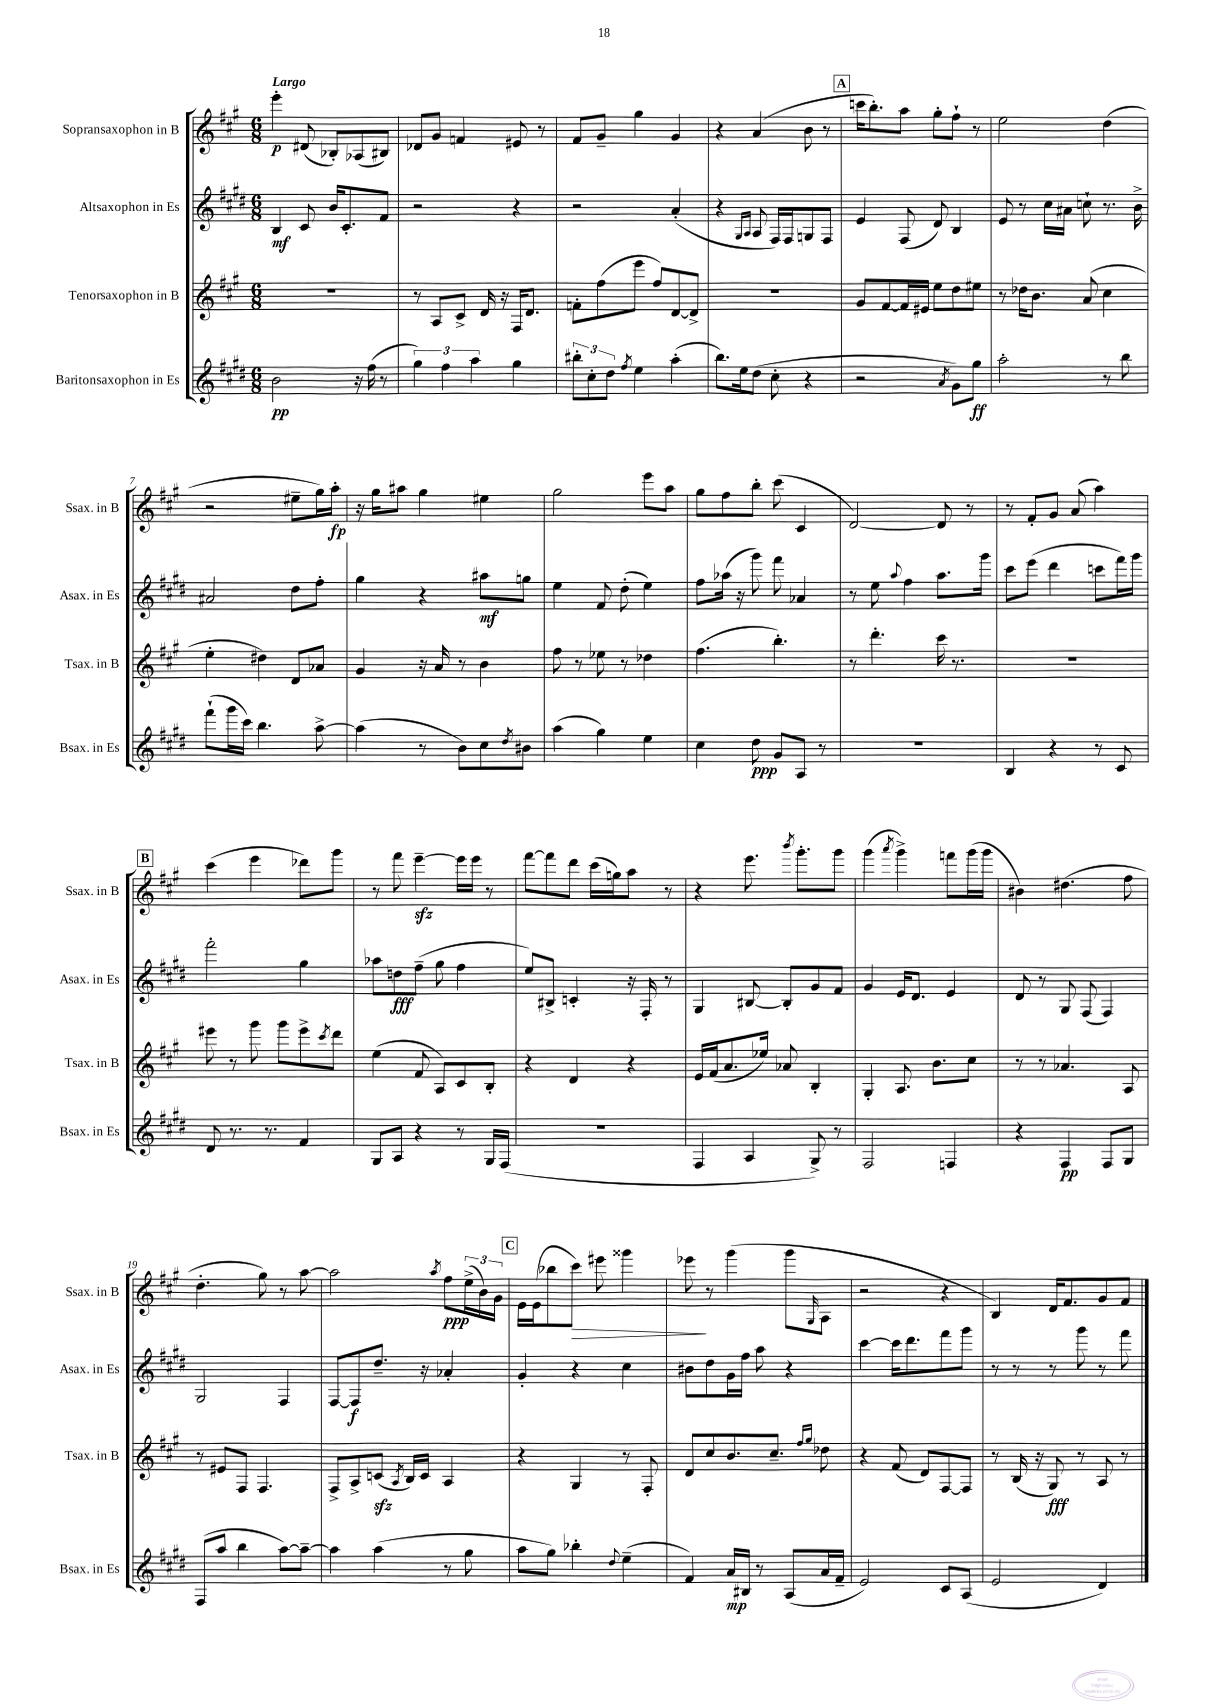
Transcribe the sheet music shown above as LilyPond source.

<<
\new StaffGroup <<
\new Staff = "s0" \with { instrumentName = "Sopransaxophon in B" shortInstrumentName = "Ssax. in B" } {
    \clef treble \key a \major \numericTimeSignature \time 6/8 \tempo "Largo"
    e'''4-.\p dis'8( bes8-.) aes8( bis8) |
    des'8 gis'8 f'4 eis'8 r8 |
    fis'8 gis'8-- gis''4 gis'4 |
    r4 a'4( b'8 r8 |
    \mark \markup { \box "A" } c'''16 b''8.-.) a''8 gis''8-. fis''8-! r8 |
    e''2 d''4( |
    r2 eis''8-- gis''16) a''16-.\fp |
    r16 gis''16 ais''8 gis''4 eis''4 |
    gis''2 e'''8 a''8 |
    gis''8 fis''8 b''8-. cis'''8( cis'4 |
    d'2~) d'8 r8 |
    r8 fis'8-. gis'8 a'8( a''4) |
    \mark \markup { \box "B" } cis'''4( e'''4 des'''8) gis'''8 |
    r8 fis'''8 e'''4~--\sfz e'''16 e'''16 r8 |
    fis'''8~ fis'''8 d'''8 cis'''16( g''16) a''8 r8 |
    r4 e'''8. \acciaccatura { b'''8 } gis'''8.-. gis'''8 |
    gis'''4( \acciaccatura { a'''8 } gis'''4->) f'''8 gis'''16( gis'''16 |
    bis'4) dis''4.( fis''8 |
    d''4.-. gis''8) r8 a''8~ |
    a''2 \acciaccatura { a''8 } fis''8\ppp \tuplet 3/2 { e''16->( b'16) gis'16 } |
    \mark \markup { \box "C" } e'16 e'16( bes''8 cis'''8\>) eis'''8 gisis'''4 |
    ees'''8\! r8 gis'''4( gis'''8 \grace { gis16 } a8 |
    r2 r4 |
    b4) d'16 fis'8. gis'8 fis'8 \bar "|." |
}
\new Staff = "s1" \with { instrumentName = "Altsaxophon in Es" shortInstrumentName = "Asax. in Es" } {
    \clef treble \key e \major \numericTimeSignature \time 6/8
    b4\mf cis'8 b'16 cis'8.-. fis'8 |
    r2 r4 |
    r2 a'4-.( |
    r4 \grace { gis16 a16 } a8 fis16) fis16 g8 fis8 |
    \mark \markup { \box "A" } e'4 fis8( dis'8) b4 |
    e'8 r8 cis''16 ais'16 c''8-! r8. b'16-> |
    ais'2 dis''8 fis''8-. |
    gis''4 r4 ais''8\mf g''8 |
    e''4 fis'8 dis''8-.( e''4) |
    fis''8 aes''16( r16 gis'''8) fis'''8 aes'4 |
    r8 e''8 \appoggiatura { a''8 } fis''4 a''8. gis'''16 |
    cis'''8 e'''8( dis'''4 c'''8 fis'''16) gis'''16 |
    \mark \markup { \box "B" } fis'''2-. gis''4 |
    aes''8 d''8\fff fis''8--( gis''8 fis''4 |
    e''8) bis8-> c'4-. r16 fis16-. r8 |
    gis4 bis8~ bis8-. gis'8 fis'8 |
    gis'4 e'16 dis'8. e'4 |
    dis'8 r8 gis8 fis8( fis4) |
    gis2 fis4 |
    fis8~ fis8\f dis''8.-- r16 aes'4-. |
    \mark \markup { \box "C" } gis'4-. r4 cis''4 |
    bis'8 dis''8 gis'16 fis''16 a''8 r4 |
    cis'''4~ cis'''16 dis'''8. fis'''8 gis'''8 |
    r8 r8 r8 gis'''8 r8 fis'''8 \bar "|." |
}
\new Staff = "s2" \with { instrumentName = "Tenorsaxophon in B" shortInstrumentName = "Tsax. in B" } {
    \clef treble \key a \major \numericTimeSignature \time 6/8
    R2. |
    r8 a8 cis'8-> d'16 r16 fis16 d'8. |
    f'8-. fis''8( e'''8 fis''8) d'8~ d'8-> |
    R2. |
    \mark \markup { \box "A" } gis'8 fis'8~ fis'16 eis'16 e''8 d''8 eis''8 |
    r8 des''16 b'8. a'8( cis''4 |
    e''4-. dis''4) d'8 aes'8 |
    gis'4 r16 a'16 r8 b'4 |
    fis''8 r8 ees''8 r8 des''4 |
    fis''4.( b''4.-.) |
    r8 d'''4.-. cis'''16 r8. |
    R2. |
    \mark \markup { \box "B" } eis'''8 r8 gis'''8 gis'''8 eis'''8-> \acciaccatura { cis'''8 } d'''8 |
    e''4( fis'8 a8) cis'8 b8-. |
    r4 d'4 r4 |
    e'16 fis'16( a'8. ees''16) aes'8 b4-. |
    gis4-. a8. b'8. cis''8 |
    r8 r8 aes'4. a8 |
    r8 eis'8 fis8 fis4. |
    fis8-> a8-> c'8\sfz( \acciaccatura { a8 } b16) c'16 a4 |
    \mark \markup { \box "C" } r4 gis4 r8 fis8-. |
    d'8 cis''8 b'8. cis''8.-- \grace { fis''16 gis''16 } des''8 |
    r4 fis'8( d'8) fis8~ fis8 |
    r8 b16( r16 gis8\fff) r8 a8 r8 \bar "|." |
}
\new Staff = "s3" \with { instrumentName = "Baritonsaxophon in Es" shortInstrumentName = "Bsax. in Es" } {
    \clef treble \key e \major \numericTimeSignature \time 6/8
    b'2\pp r16 fis''16( r8 |
    \tuplet 3/2 { gis''4) fis''4 a''4 } gis''4 |
    \tuplet 3/2 { bis''8-. cis''8-. dis''8 } \acciaccatura { fis''8 } e''4 a''4-.( |
    b''8.) e''16 dis''8( cis''8-. r4 |
    \mark \markup { \box "A" } r2 \acciaccatura { a'8 } gis'8) gis''8\ff |
    a''2-. r8 b''8 |
    fis'''8-!( gis'''16 cis'''16) b''4. a''8~-> |
    a''4( r8 b'8) cis''8 \acciaccatura { dis''8 } bis'8 |
    a''4( gis''4) e''4 |
    cis''4 dis''8\ppp gis'8 a8 r8 |
    R2. |
    b4 r4 r8 cis'8 |
    \mark \markup { \box "B" } dis'8 r8. r8. fis'4 |
    gis8 a8 r4 r8 gis16 fis16( |
    R2. |
    fis4 a4 gis8->) r8 |
    fis2 f4 |
    r4 fis4\pp fis8 gis8 |
    fis8( a''8 b''4 a''8~) a''8~-- |
    a''4 a''4( r8 gis''8 |
    \mark \markup { \box "C" } a''8 gis''8) bes''4-. \appoggiatura { dis''8 } e''4--( |
    fis'4) a'16\mp bis16 r8 a8( a'16 fis'16-- |
    e'2) cis'8 a8( |
    e'2 dis'4) \bar "|." |
}
>>
>>
